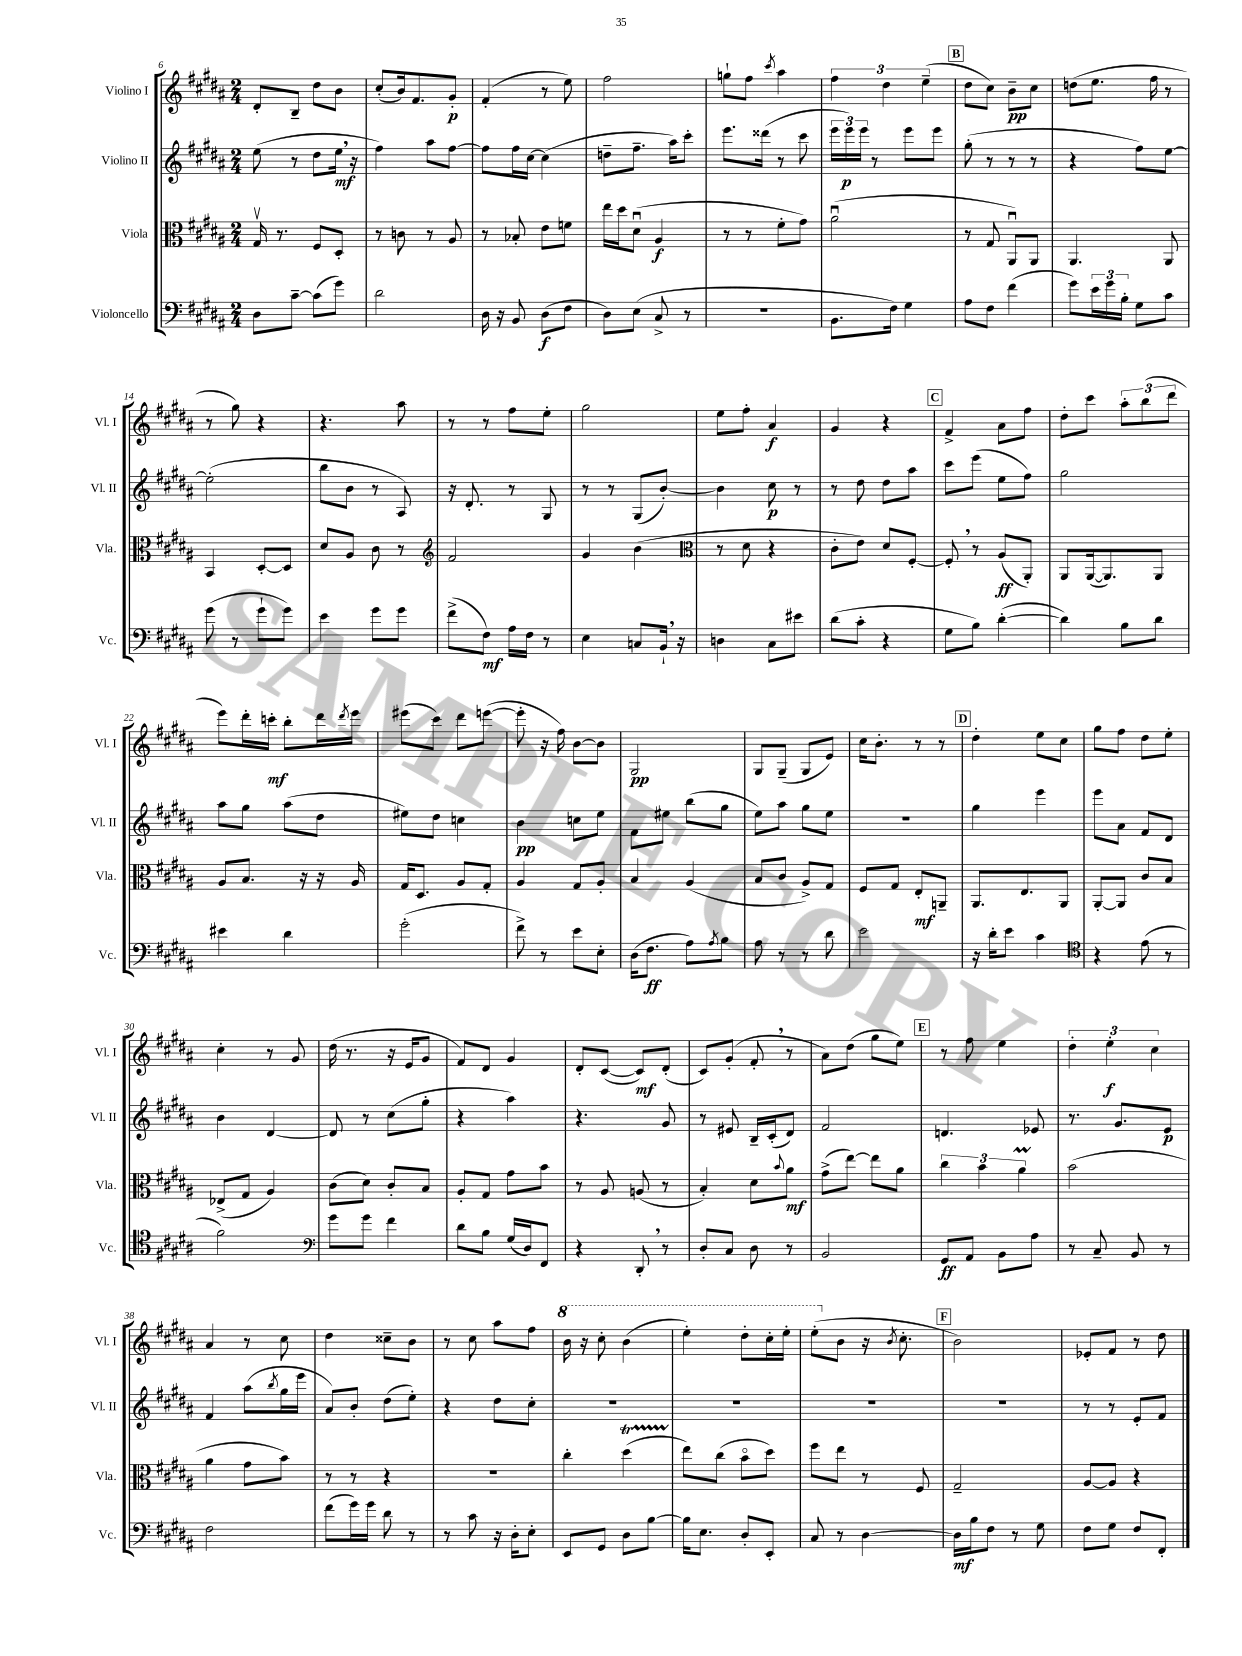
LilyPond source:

<<
\new StaffGroup <<
\new Staff = "s0" \with { instrumentName = "Violino I" shortInstrumentName = "Vl. I" } {
    \clef treble \key b \major \numericTimeSignature \time 2/4
    dis'8-. b8-- dis''8 b'8 |
    cis''8-.( b'16) fis'8. gis'8-.\p |
    fis'4-.( r8 e''8) |
    fis''2 |
    g''8-! fis''8 \acciaccatura { cis'''8 } ais''4 |
    \tuplet 3/2 { fis''4 dis''4 e''4--( } |
    \mark \markup { \box "B" } dis''8 cis''8) b'8--\pp cis''8 |
    d''8( e''8. fis''16 r8 |
    r8 gis''8) r4 |
    r4. ais''8 |
    r8 r8 fis''8 e''8-. |
    gis''2 |
    e''8 fis''8-. ais'4\f |
    gis'4 r4 |
    \mark \markup { \box "C" } fis'4-> ais'8 fis''8 |
    dis''8-. cis'''8 \tuplet 3/2 { ais''8-. b''8( dis'''8 } |
    e'''8) dis'''16-. c'''16-.\mf b''8-. dis'''16 \acciaccatura { dis'''8 } e'''16 |
    eis'''8( cis'''8) dis'''8 e'''8~( |
    e'''8-. r16 fis''16) b'8~ b'8 |
    gis2\pp |
    gis8 gis8--( gis8 e'8) |
    cis''16 b'8.-. r8 r8 |
    \mark \markup { \box "D" } dis''4-. e''8 cis''8 |
    gis''8 fis''8 dis''8 e''8-. |
    cis''4-. r8 gis'8 |
    dis''16( r8. r16 e'16 gis'8 |
    fis'8) dis'8 gis'4 |
    dis'8-. cis'8~( cis'8\mf) dis'8-.( |
    cis'8) gis'8-.( fis'8-. \breathe r8 |
    ais'8) dis''8( gis''8 e''8) |
    \mark \markup { \box "E" } r8 fis''8 e''4 |
    \tuplet 3/2 { dis''4-. e''4-.\f cis''4 } |
    ais'4 r8 cis''8 |
    dis''4 cisis''8-- b'8 |
    r8 cis''8 ais''8 fis''8 |
    \ottava #1 b''16 r16 cis'''8-. b''4( |
    e'''4-.) dis'''8-. cis'''16-. e'''16-. |
    e'''8-.( \ottava #0 b'8 r16 \acciaccatura { b'8 } cis''8.-. |
    \mark \markup { \box "F" } b'2) |
    ees'8-. fis'8 r8 dis''8 \bar "|." |
}
\new Staff = "s1" \with { instrumentName = "Violino II" shortInstrumentName = "Vl. II" } {
    \clef treble \key b \major \numericTimeSignature \time 2/4
    e''8( r8 dis''8 e''16\mf \breathe r16 |
    fis''4) ais''8 fis''8~ |
    fis''8 fis''16 cis''16~ cis''4( |
    d''8-- fis''8.-- ais''16) cis'''8-. |
    e'''8. disis'''16( r8 cis'''8 |
    \tuplet 3/2 { e'''16 e'''16\p) e'''16 } r8 e'''8 e'''8 |
    \mark \markup { \box "B" } gis''8-.( r8 r8 r8 |
    r4 fis''8) e''8~ |
    e''2-.( |
    b''8 b'8 r8 ais8) |
    r16 dis'8.-. r8 gis8 |
    r8 r8 gis8( b'8~-.) |
    b'4 cis''8\p r8 |
    r8 dis''8 dis''8 ais''8 |
    \mark \markup { \box "C" } cis'''8 e'''8( e''8 fis''8) |
    gis''2 |
    ais''8 gis''8 ais''8( dis''8 |
    eis''8) dis''8 c''4 |
    b'4\pp c''8 e''8 |
    fis'8 eis''8 b''8( gis''8 |
    e''8) ais''8 gis''8 e''8 |
    R2 |
    \mark \markup { \box "D" } gis''4 e'''4 |
    e'''8 ais'8 fis'8 dis'8 |
    b'4 dis'4~ |
    dis'8 r8 cis''8( gis''8-. |
    r4 ais''4) |
    r4. gis'8 |
    r8 eis'8 b16-- cis'16-.( dis'8) |
    fis'2 |
    \mark \markup { \box "E" } d'4. ees'8 |
    r8. gis'8. e'8\p |
    fis'4 ais''8( \acciaccatura { b''8 } gis''16 e'''16 |
    ais'8) b'8-. dis''8( e''8-.) |
    r4 dis''8 cis''8-. |
    R2 |
    R2 |
    R2 |
    \mark \markup { \box "F" } R2 |
    r8 r8 e'8-. fis'8 \bar "|." |
}
\new Staff = "s2" \with { instrumentName = "Viola" shortInstrumentName = "Vla." } {
    \clef alto \key b \major \numericTimeSignature \time 2/4
    gis16\upbow r8. fis8 dis8-. |
    r8 c'8 r8 ais8 |
    r8 bes8-. e'8 f'8 |
    e''16 dis''16 dis'8\downbow( ais4\f |
    r8 r8 fis'8-. gis'8) |
    ais'2\downbow( |
    \mark \markup { \box "B" } r8 gis8 ais,8\downbow) ais,8 |
    ais,4. ais,8 |
    b,4 dis8~-. dis8 |
    dis'8 ais8 cis'8 r8 |
    \clef treble fis'2 |
    gis'4 b'4( |
    \clef alto r8 dis'8 r4 |
    cis'8-. e'8) dis'8 fis8~-. |
    \mark \markup { \box "C" } fis8-. \breathe r8 ais8\ff( ais,8-.) |
    ais,8 ais,16~( ais,8.) ais,8 |
    ais8 b8. r16 r16 ais16 |
    gis16 dis8. ais8 gis8-. |
    ais4 gis8 ais8-. |
    b4 ais4( |
    b8 cis'8 ais8->) gis8 |
    fis8 gis8 e8-.\mf a,8-- |
    \mark \markup { \box "D" } ais,8. e8. ais,8 |
    ais,8~-. ais,8 cis'8 b8 |
    ees8->( gis8 ais4) |
    cis'8( dis'8) cis'8-. b8 |
    ais8-. gis8 gis'8 b'8 |
    r8 ais8 a8( r8 |
    b4-.) dis'8 \appoggiatura { b'8 } ais'8\mf |
    gis'8->( e''8~) e''8 ais'8 |
    \mark \markup { \box "E" } \tuplet 3/2 { cis''4 b'4 ais'4\prall } |
    b'2( |
    ais'4 gis'8 b'8) |
    r8 r8 r4 |
    R2 |
    cis''4-. dis''4\startTrillSpan( |
    e''8\stopTrillSpan) cis''8( b'8\flageolet dis''8) |
    fis''8 e''8 r8 fis8 |
    \mark \markup { \box "F" } gis2-- |
    ais8~ ais8 r4 \bar "|." |
}
\new Staff = "s3" \with { instrumentName = "Violoncello" shortInstrumentName = "Vc." } {
    \clef bass \key b \major \numericTimeSignature \time 2/4
    dis8 cis'8~-- cis'8( gis'8) |
    dis'2 |
    dis16 r16 b,8 dis8\f( fis8 |
    dis8) e8( cis8-> r8 |
    R2 |
    b,8. fis16) gis4 |
    \mark \markup { \box "B" } ais8 fis8 fis'4( |
    gis'8) \tuplet 3/2 { e'16 gis'16 b16-. } gis8 cis'8 |
    gis'8( r8 gis'8-! gis'8) |
    e'4 gis'8 gis'8 |
    fis'8->( fis8\mf) ais16 fis16 r8 |
    e4 c8 b,16-! \breathe r16 |
    d4 cis8 eis'8 |
    dis'8( cis'8-. r4 |
    \mark \markup { \box "C" } gis8 b8) dis'4~-.( |
    dis'4) b8 dis'8 |
    eis'4 dis'4 |
    gis'2-.( |
    fis'8->) r8 e'8 e8-. |
    dis16( fis8.\ff ais8) \acciaccatura { ais8 } b8 |
    ais8 r8 r8 dis'8 |
    e'2 |
    \mark \markup { \box "D" } r16 dis'16-. e'8 cis'4 |
    \clef tenor r4 e'8( r8 |
    fis'2) |
    \clef bass gis'8 gis'8 fis'4 |
    dis'8 b8 gis16( dis16) fis,8 |
    r4 dis,8-. \breathe r8 |
    dis8-. cis8 dis8 r8 |
    b,2 |
    \mark \markup { \box "E" } gis,8\ff ais,8 b,8 ais8 |
    r8 cis8-- b,8 r8 |
    fis2 |
    fis'8( gis'16) gis'16 dis'8 r8 |
    r8 cis'8 r16 dis16-. e8-. |
    e,8 gis,8 dis8 b8~ |
    b16 e8. dis8-. e,8-. |
    cis8 r8 dis4~ |
    \mark \markup { \box "F" } dis16\mf b16 fis8 r8 gis8 |
    fis8 gis8 fis8 fis,8-. \bar "|." |
}
>>
>>
\layout { \context { \Score currentBarNumber = #6 } }
